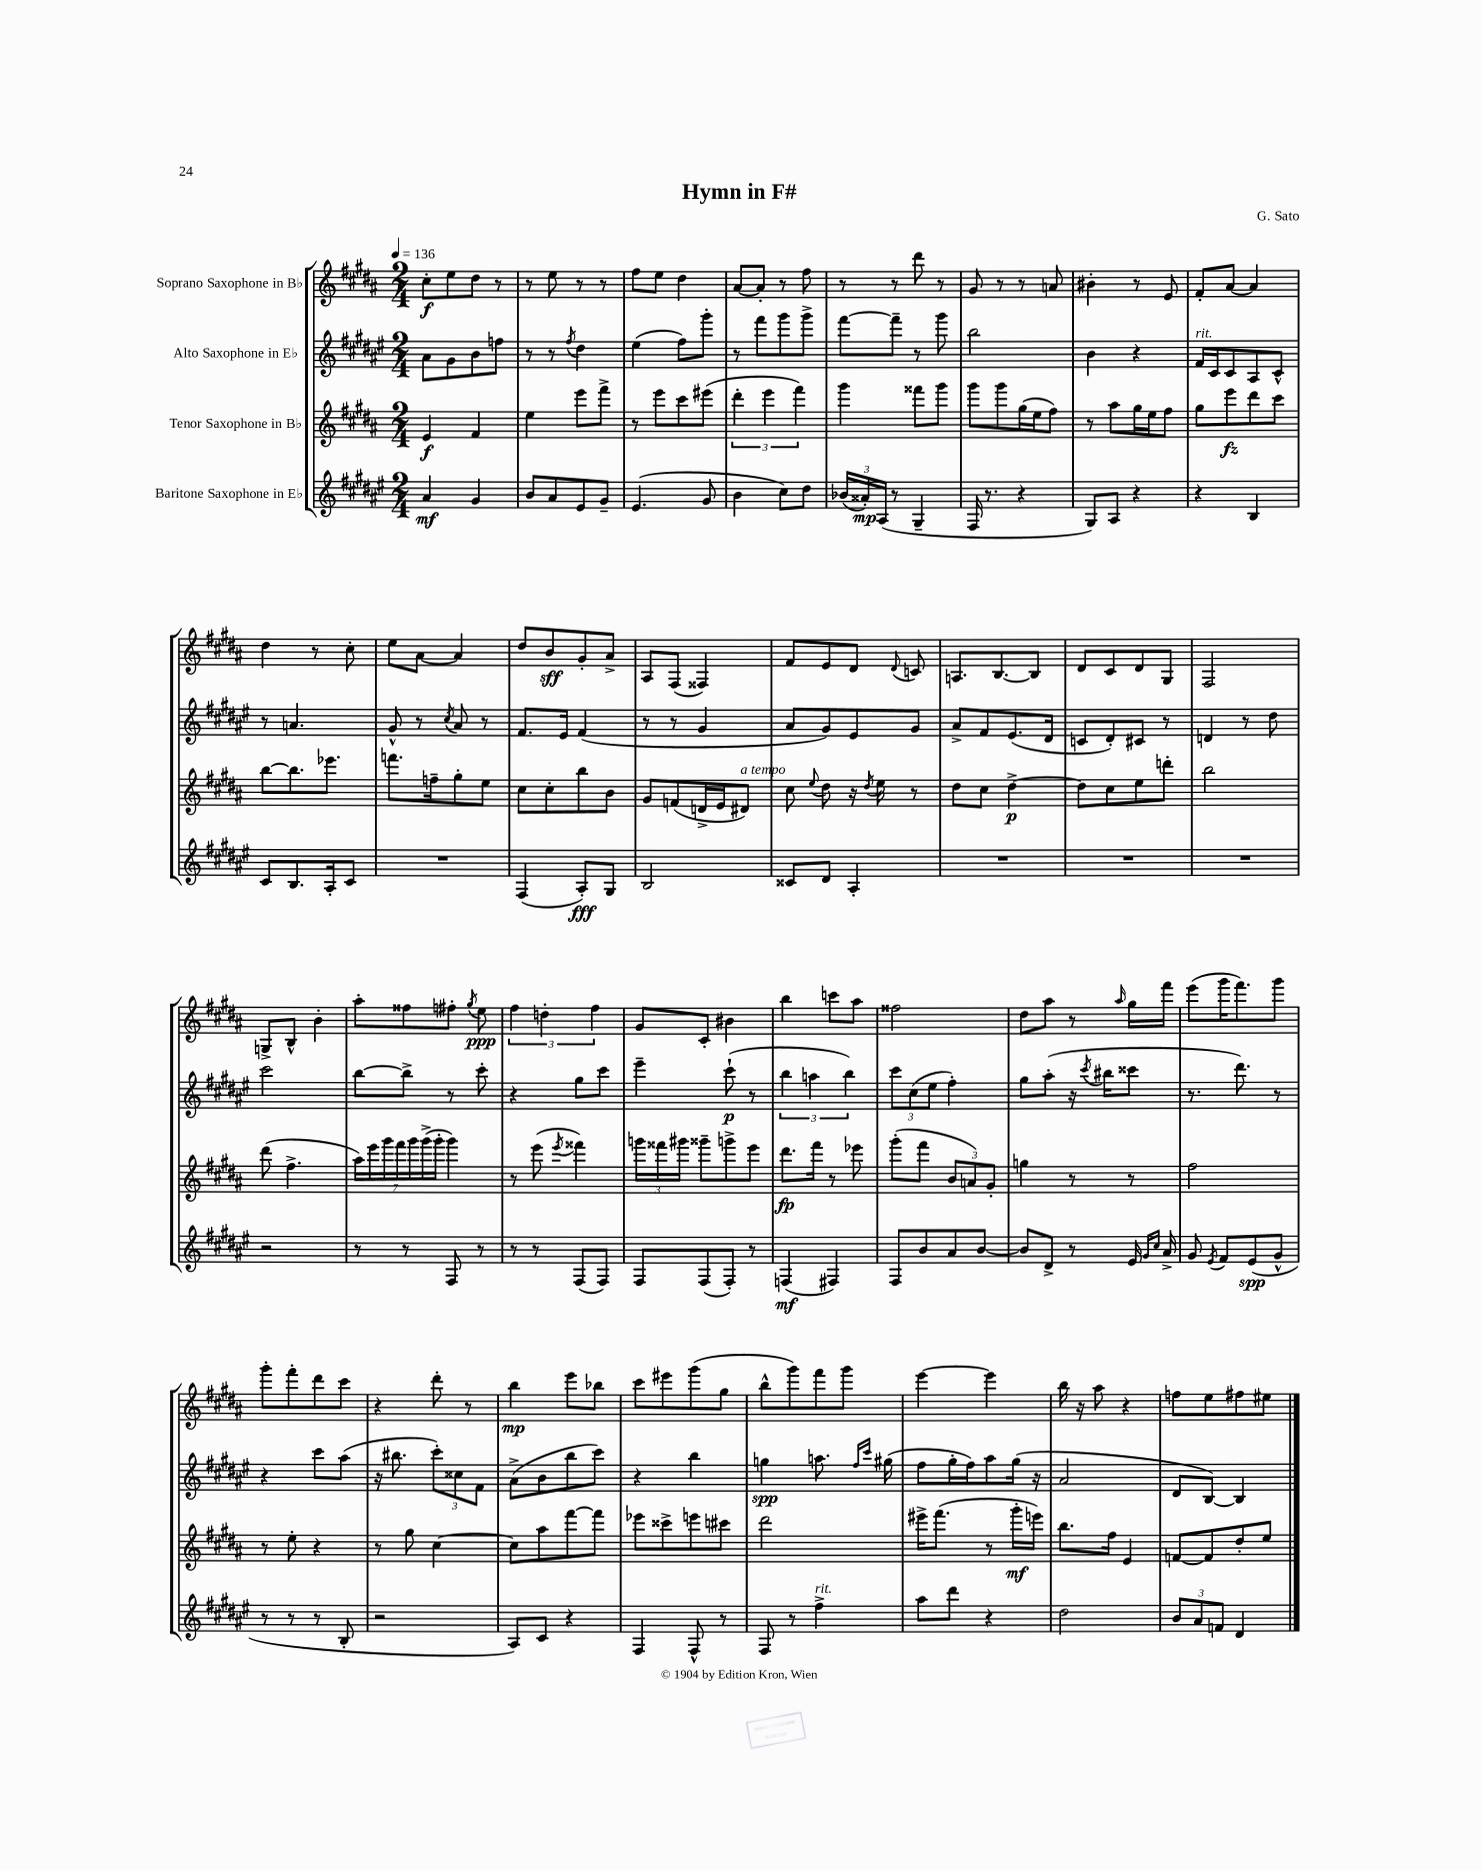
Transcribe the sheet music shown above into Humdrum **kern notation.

**kern	**kern	**kern	**kern
*staff4	*staff3	*staff2	*staff1
*clefG2	*clefG2	*clefG2	*clefG2
*k[f#c#g#d#a#e#]	*k[f#c#g#d#a#]	*k[f#c#g#d#a#e#]	*k[f#c#g#d#a#]
*M2/4	*M2/4	*M2/4	*M2/4
*MM136	*MM136	*MM136	*MM136
4a#	4e	8a#	8cc#'
.	.	8g#	8ee
4g#	4f#	8b	8dd#
.	.	8ff	8r
=	=	=	=
8b	4ee	8r	8r
8a#	.	8r	8ee
.	.	8qff#	.
8e#	8eee	4dd#	8r
8g#~	8fff#^	.	8r
=	=	=	=
(4.e#	8r	(4ee#	8ff#
.	8eee	.	8ee
.	8ccc#	8ff#)	4dd#
8g#	(8eee#	8ggg#'	.
=	=	=	=
4b	6ddd#'	8r	[8a#
.	.	8fff#	8a#']
.	6eee	.	.
8cc#)	.	8ggg#	8r
.	6fff#)	.	.
8dd#	.	8ggg#^	8ff#
=	=	=	=
(24b-	4ggg#	[8fff#	8r
24a##')	.	.	.
(24A#	.	.	.
8r	.	8fff#~]	8r
4G#~	8fff##	8r	8ddd#
.	8ggg#	8ggg#	8r
=	=	=	=
16F#	8ggg#	2bb	8g#
8.r	.	.	.
.	8ggg#	.	8r
4r	(16gg#	.	8r
.	16ee	.	.
.	8ff#)	.	8a
=	=	=	=
8G#)	8r	4b	4b#'
8A#	8aa#	.	.
4r	16gg#	4r	8r
.	16ee	.	.
.	8ff#	.	8e
=	=	=	=
4r	8gg#	16f#	8f#'
.	.	16c#	.
.	8eee	8c#	[8a#
4B	8ddd#	8A#	4a#]
.	8ccc#	8c#^^	.
=	=	=	=
8c#	[8bb	8r	4dd#
8.B	8.bb]	4.a	.
.	.	.	8r
16A#'	8.eee-	.	.
8c#	.	.	8cc#'
=	=	=	=
2r	8.fff	8g#^^	8ee
.	.	8r	[8a#
.	16ff~	.	.
.	.	8qcc#	.
.	8gg#'	8a#	4a#]
.	8ee	8r	.
=	=	=	=
(4F#	8cc#	8.f#	8dd#
.	8cc#'	.	8b
.	.	16e#	.
8A#')	8bb	(4f#	8g#'
8G#	8b	.	8a#^
=	=	=	=
2B	8g#	8r	8A#
.	(8f	8r	(8F#
.	16d^	4g#	4F##)
.	16e	.	.
.	8d#)	.	.
=	=	=	=
8c##	8cc#	8a#	8f#
.	8qqee	.	.
8d#	8dd#	8g#)	8e
4A#'	16r	8e#	8d#
.	8qdd#	.	.
.	16ee	.	.
.	.	.	8qqd#
.	8r	8g#	8c
=	=	=	=
2r	8dd#	8a#^	8.A
.	8cc#	8f#	.
.	.	.	[8.B
.	[4dd#^	(8.e#	.
.	.	.	8B]
.	.	16d#	.
=	=	=	=
2r	8dd#]	8c	8d#
.	8cc#	8d#')	8c#
.	8ee	8c#	8d#
.	8ddd'	8r	8G#
=	=	=	=
2r	2bb	4d	2F#
.	.	8r	.
.	.	8dd#	.
=	=	=	=
2r	(8ddd#	2ccc#	8G^
.	4.ff#^	.	8B^^
.	.	.	4b'
=	=	=	=
8r	28aa#)	[8bb	8aa#'
.	28eee	.	.
.	28ggg#	.	.
.	28fff#	.	.
8r	.	8bb^]	8ff##
.	28ggg#	.	.
.	(28ggg#^	.	.
.	28ggg#'	.	.
8F#	4ggg#)	8r	8ff#'
.	.	.	8qgg#
8r	.	8ccc#'	8ee
=	=	=	=
8r	8r	4r	6ff#
8r	(8eee	.	.
.	.	.	6dd'
.	8qeee	.	.
(8F#	4fff##)	8gg#	.
.	.	.	6ff#
8F#)	.	8ccc#	.
=	=	=	=
8F#	24ggg	4eee#~	8g#
.	24fff##	.	.
.	24ggg#	.	.
(8F#	8ggg##~	.	8c#'
8F#')	8ggg^	(8ccc#`	4b#
8r	8eee	8r	.
=	=	=	=
(4F	8.ddd#	6bb	4bb
.	.	6aa	.
.	16fff#	.	.
4F#)	8r	.	8ccc
.	.	6bb)	.
.	8eee-	.	8aa#
=	=	=	=
8F#	(8ggg#'	12ccc#	2ff##
.	.	(12cc#	.
8b	8fff#	.	.
.	.	12ee#	.
8a#	12b	4ff#')	.
.	12a)	.	.
[8b	.	.	.
.	12g#'	.	.
=	=	=	=
8b]	4gg	8gg#	8dd#
8d#^	.	(8aa#'	8aa#
8r	8r	16r	8r
.	.	8qccc#	.
.	.	16bb#	.
.	.	.	16qqaa#
16e#	8r	8ccc##	16gg#
16qqg#	.	.	.
16qqcc#	.	.	.
16a#^	.	.	16fff#
=	=	=	=
8g#	2ff#	8.r	(8eee
8qe#	.	.	.
8f#	.	.	16ggg#
.	.	8.ddd#)	8.fff#)
(8e#	.	.	.
8g#^^	.	8r	8ggg#
=	=	=	=
8r	8r	4r	8ggg#'
8r	8ee'	.	8fff#'
8r	4r	8ccc#	8ddd#
8B'	.	(8aa#	8ccc#
=	=	=	=
2r	8r	16r	4r
.	.	8.bb#	.
.	8gg#	.	.
.	[4cc#	12ccc#')	8ddd#'
.	.	12cc##	.
.	.	.	8r
.	.	12f#	.
=	=	=	=
8A#)	8cc#]	(8a#^	4bb
8c#	8aa#	8b	.
4r	[8fff#	8bb	8eee
.	8fff#]	8ccc#)	8bb-
=	=	=	=
4F#	8eee-	4r	8ccc#
.	8ccc##^	.	8eee#
8F#^^	8eee	4bb	(8ggg#
8r	8ccc#	.	8gg#
=	=	=	=
8F#	2ddd#	4gg	8bb^^
8r	.	.	8ggg#)
4ff#^	.	8.aa	8fff#
.	.	.	8ggg#
.	.	16qqff#	.
.	.	16qqccc#	.
.	.	(16gg#	.
=	=	=	=
8aa#	16eee#^	8ff#	[4eee
.	(8.fff#	.	.
8ddd#	.	16gg#'	.
.	.	16ff#)	.
4r	8r	8aa#	4eee]
.	16ggg#'	(16gg#	.
.	16eee)	16r	.
=	=	=	=
2dd#	8.bb	2a#	16bb
.	.	.	16r
.	.	.	8aa#
.	16ff#	.	.
.	4e	.	4r
=	=	=	=
12b	[8f	8d#	8ff
12a#	.	.	.
.	8f]	[8B)	8ee
12f	.	.	.
4d#	8dd#'	4B]	8ff#
.	8ee	.	8ee#
==	==	==	==
*-	*-	*-	*-
